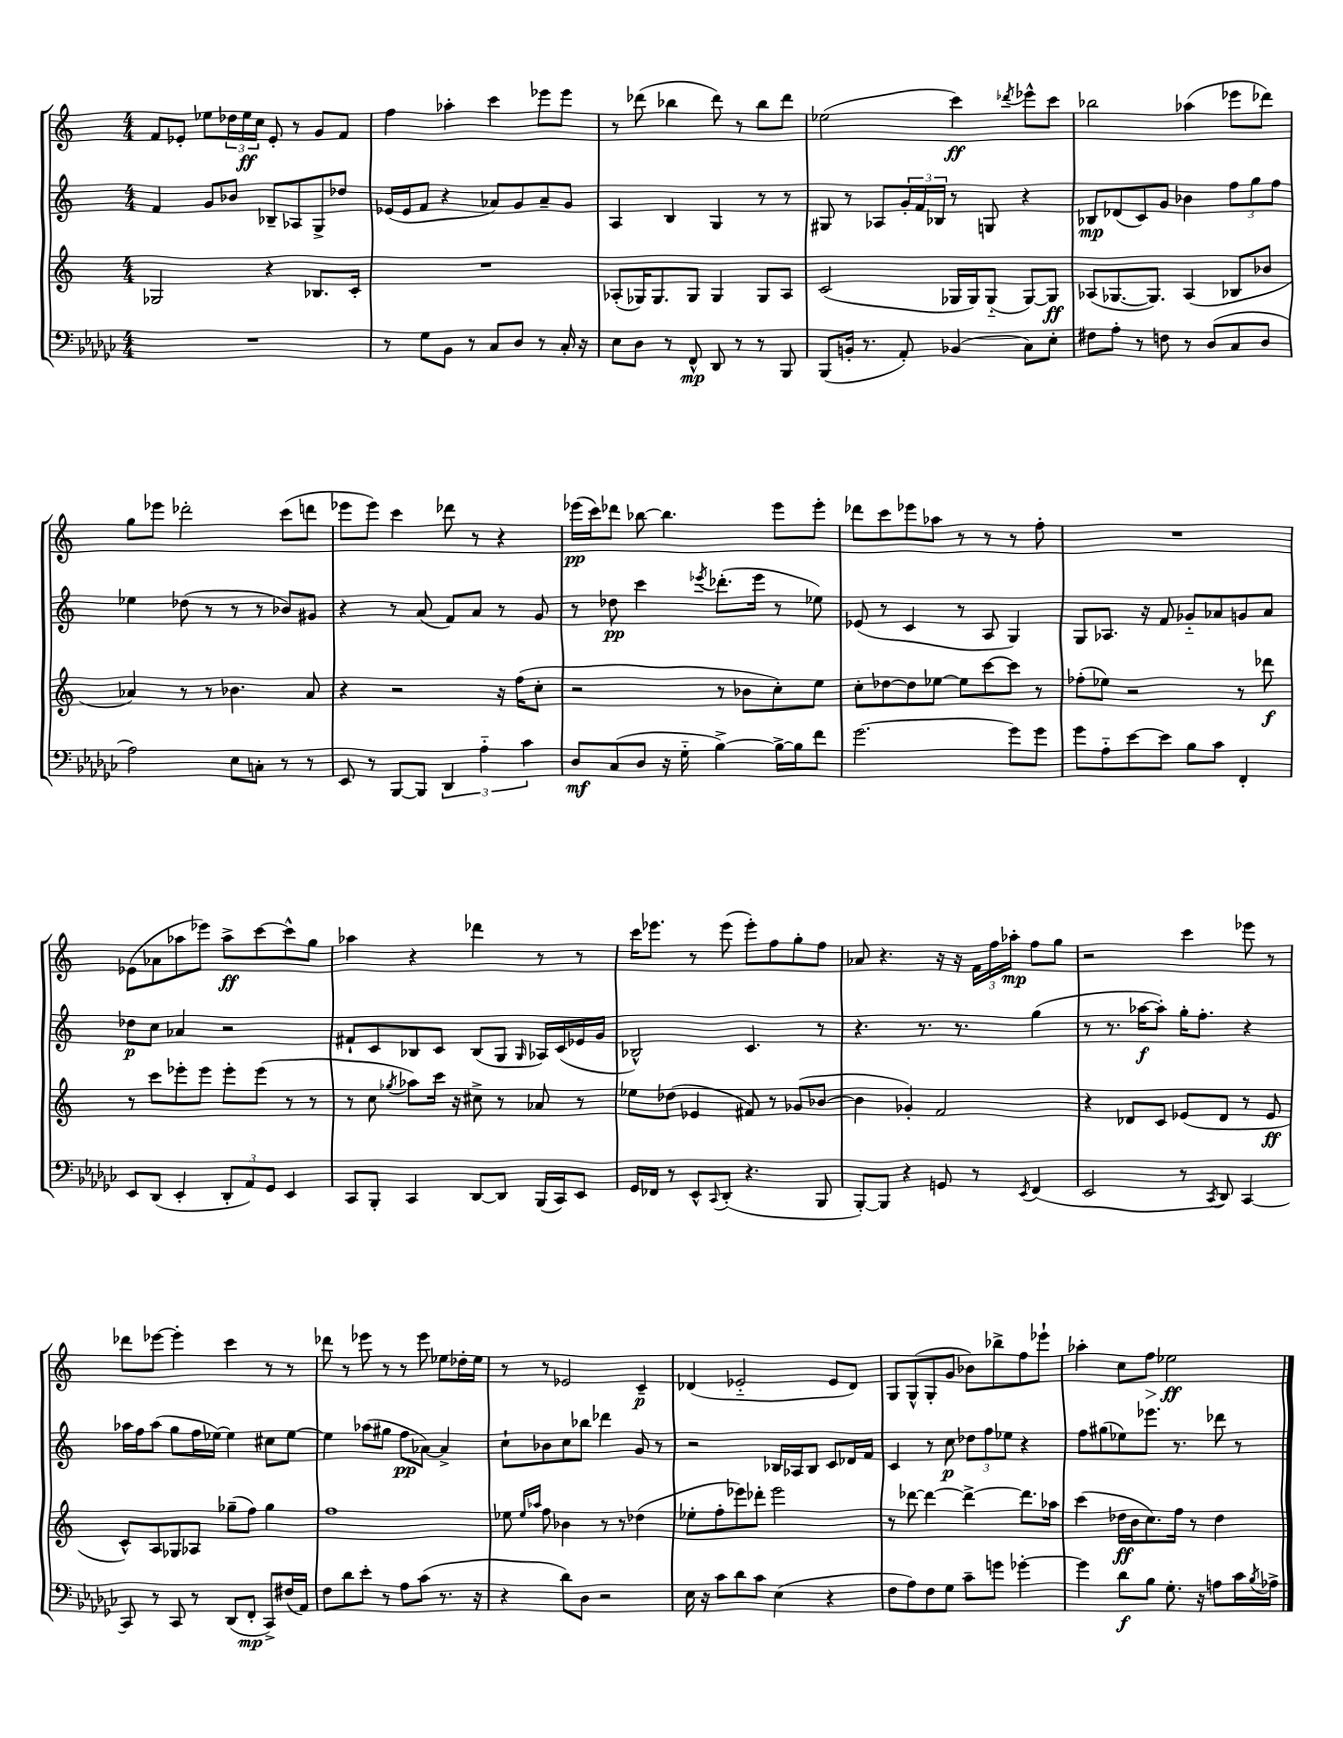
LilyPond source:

<<
\new StaffGroup <<
\new Staff = "s0" {
    \clef treble \key c \major \numericTimeSignature \time 4/4
    f'8 ees'8-. ees''8 \tuplet 3/2 { des''16 ees''16\ff c''16 } ees'8-. r8 g'8 f'8 |
    f''4 aes''4-. c'''4 ees'''8 ees'''8 |
    r8 des'''8( bes''4 des'''8) r8 bes''8 des'''8 |
    ees''2( c'''4\ff) \acciaccatura { des'''8 } ees'''8-^ c'''8 |
    bes''2 aes''4( ees'''8 des'''8) |
    g''8 ees'''8 des'''2-. c'''8( d'''8 |
    ees'''8 ees'''8) c'''4 des'''8 r8 r4 |
    ees'''16\pp( c'''16) des'''8 bes''8~ bes''4. ees'''8 ees'''8-. |
    des'''8 c'''8 ees'''8 aes''8 r8 r8 r8 f''8-. |
    R1 |
    ees'8( aes'8 aes''8 ees'''8) aes''8->\ff c'''8~ c'''8-^ g''8 |
    aes''4 r4 des'''4 r8 r8 |
    c'''16 ees'''8. r8 ees'''8( ees'''8-.) f''8 g''8-. f''8 |
    aes'8 r4. r16 r16 \tuplet 3/2 { f'16 f''16 aes''16-.\mp } f''8 g''8 |
    r2 c'''4 ees'''8 r8 |
    des'''8 ees'''8~ ees'''4-. c'''4 r8 r8 |
    des'''8 r8 ees'''8 r8 r8 ees'''8 ees''8 des''16-. ees''16 |
    r8 r8 ees'2 c'4--\p |
    des'4( ees'2-_ ees'8 des'8) |
    g8 g8-^( g8-. g'8 bes'8) bes''8-> f''8 ees'''8-! |
    aes''4-. c''8 f''8\> ees''2\ff\! \bar "|." |
}
\new Staff = "s1" {
    \clef treble \key c \major \numericTimeSignature \time 4/4
    f'4 g'8 bes'8 bes8-- aes8 g8-> des''8 |
    ees'16( ees'16 f'8 r4 aes'8) g'8 aes'8-- g'8 |
    a4 b4 g4 r8 r8 |
    gis8 r8 aes8 \tuplet 3/2 { g'16-. f'16 bes16 } r8 g8 r4 |
    bes8\mp des'8( c'8) g'8 bes'4 \tuplet 3/2 { f''8 g''8 f''8 } |
    ees''4 des''8( r8 r8 r8 bes'8) gis'8 |
    r4 r8 a'8( f'8) a'8 r8 g'8 |
    r8 des''8\pp c'''4 \acciaccatura { ees'''8 } des'''8.-.( ees'''16 r8 ees''8) |
    ees'8( r8 c'4 r8 a8 g4) |
    g8 aes8. r16 f'8 ges'8-_ aes'8 g'8 aes'8 |
    des''8\p c''8 aes'4 r2 |
    fis'8-! c'8 bes8 c'8 bes8( g8 \grace { g16 } aes16) c'16( ees'16 g'16 |
    bes2-^) c'4. r8 |
    r4. r8. r8. g''4( |
    r8 r8. aes''16~\f aes''8-.) g''16-. f''8.-. r4 |
    aes''16 f''16 aes''8( g''8 f''16 ees''16~) ees''4 cis''8 ees''8~ |
    ees''4 aes''8( gis''8 f''8\pp aes'8~) aes'4-> |
    c''8-! bes'8 c''8 bes''8 des'''4 g'8 r8 |
    r2 bes16 aes16 bes8 c'8 des'16 f'16 |
    c'4 r8 c''8\p \tuplet 3/2 { des''8 f''8 ees''8 } r4 |
    f''8 gis''8( ees''8) ees'''8. r8. des'''8 r8 \bar "|." |
}
\new Staff = "s2" {
    \clef treble \key c \major \numericTimeSignature \time 4/4
    ges2 r4 bes8. c'16-. |
    R1 |
    aes8-.( ges16) ges8. ges8 ges4 ges8 aes8 |
    c'2( ges16 ges16) ges8-_( ges8~) ges8\ff |
    aes8( ges8.~ ges8.) aes4( bes8 bes'8 |
    aes'4) r8 r8 bes'4. aes'8 |
    r4 r2 r16 f''16( c''8-. |
    r2 r8 bes'8 c''8-.) e''8 |
    c''8-. des''8~ des''8 ees''8~ ees''8 c'''8~ c'''8 r8 |
    fes''8-.( ees''8) r2 r8 des'''8\f |
    r8 c'''8 ees'''8-. ees'''8 ees'''8-. ees'''8( r8 r8 |
    r8 c''8 \acciaccatura { ges''8 } aes''8) c'''16 r16 cis''8-> r8 aes'8 r8 |
    ees''8 des''8( ees'4 fis'8) r8 ges'8( bes'8~ |
    bes'4 ges'4-.) f'2 |
    r4 des'8 c'8 ees'8( des'8 r8 ees'8\ff |
    c'8-^) a8 ges8 aes8 ges''8--( f''8) ges''4 |
    f''1 |
    ees''8 \grace { ees''16 aes''16 } f''8 bes'4 r8 r8 des''4( |
    ees''8-. f''8-. ees'''8) des'''8-. ees'''2 |
    r8 des'''8~ des'''4~ des'''4~-> des'''8. aes''16 |
    c'''4( des''16\ff b'16 c''8.) f''16 r8 des''4 \bar "|." |
}
\new Staff = "s3" {
    \clef bass \key ges \major \numericTimeSignature \time 4/4
    R1 |
    r8 ges8 bes,8 r8 ces8 des8 r8 ces16-. r16 |
    ees8 des8 r8 f,8-^\mp des,8 r8 r8 bes,,8 |
    bes,,8( b,16-. r8. aes,8-.) bes,4( ces8) ees8-. |
    fis8 aes8-. r8 f8 r8 des8( ces8 des8 |
    aes2) ees8 c8-. r8 r8 |
    ees,8 r8 bes,,8~ bes,,8 \tuplet 3/2 { des,4 aes4-_ ces'4 } |
    des8\mf ces8( des8 r16 ges16-_ bes4~->) bes16~-> bes16 f'8 |
    ges'2.~ ges'8 ges'8 |
    ges'8 aes8-_ ees'8~ ees'8 bes8 ces'8 f,4-. |
    ees,8 des,8( ees,4-. \tuplet 3/2 { des,8-. aes,8) ges,8 } ees,4 |
    ces,8 bes,,8-. ces,4 des,8~ des,8 bes,,16( ces,16) ees,8 |
    ges,16 fes,16 r8 ees,8-^ \appoggiatura { ces,8 } des,8-.( r4. bes,,8 |
    bes,,8~-.) bes,,8 r4 g,8 r8 \acciaccatura { ees,8 } f,4( |
    ees,2 r8 \acciaccatura { ces,8 } des,8) ces,4~ |
    ces,8 r8 ces,8 r8 des,8( f,8-.\mp ces,8->) fis16( aes,16) |
    f8 des'8 ees'8-. r8 aes8 ces'8( r8. r16 |
    r4 des'8) des8 r2 |
    ees16 r16 ces'8 des'8 ces'8 ees4( r4 |
    f8 aes8) f8 ges8 ces'8-- g'8 ges'4~-. |
    ges'4 des'8\f bes8 ges8.-. r16 a8 ces'16 \acciaccatura { bes8 } aes16-> \bar "|." |
}
>>
>>
\layout { \context { \Score \remove "Bar_number_engraver" } }
